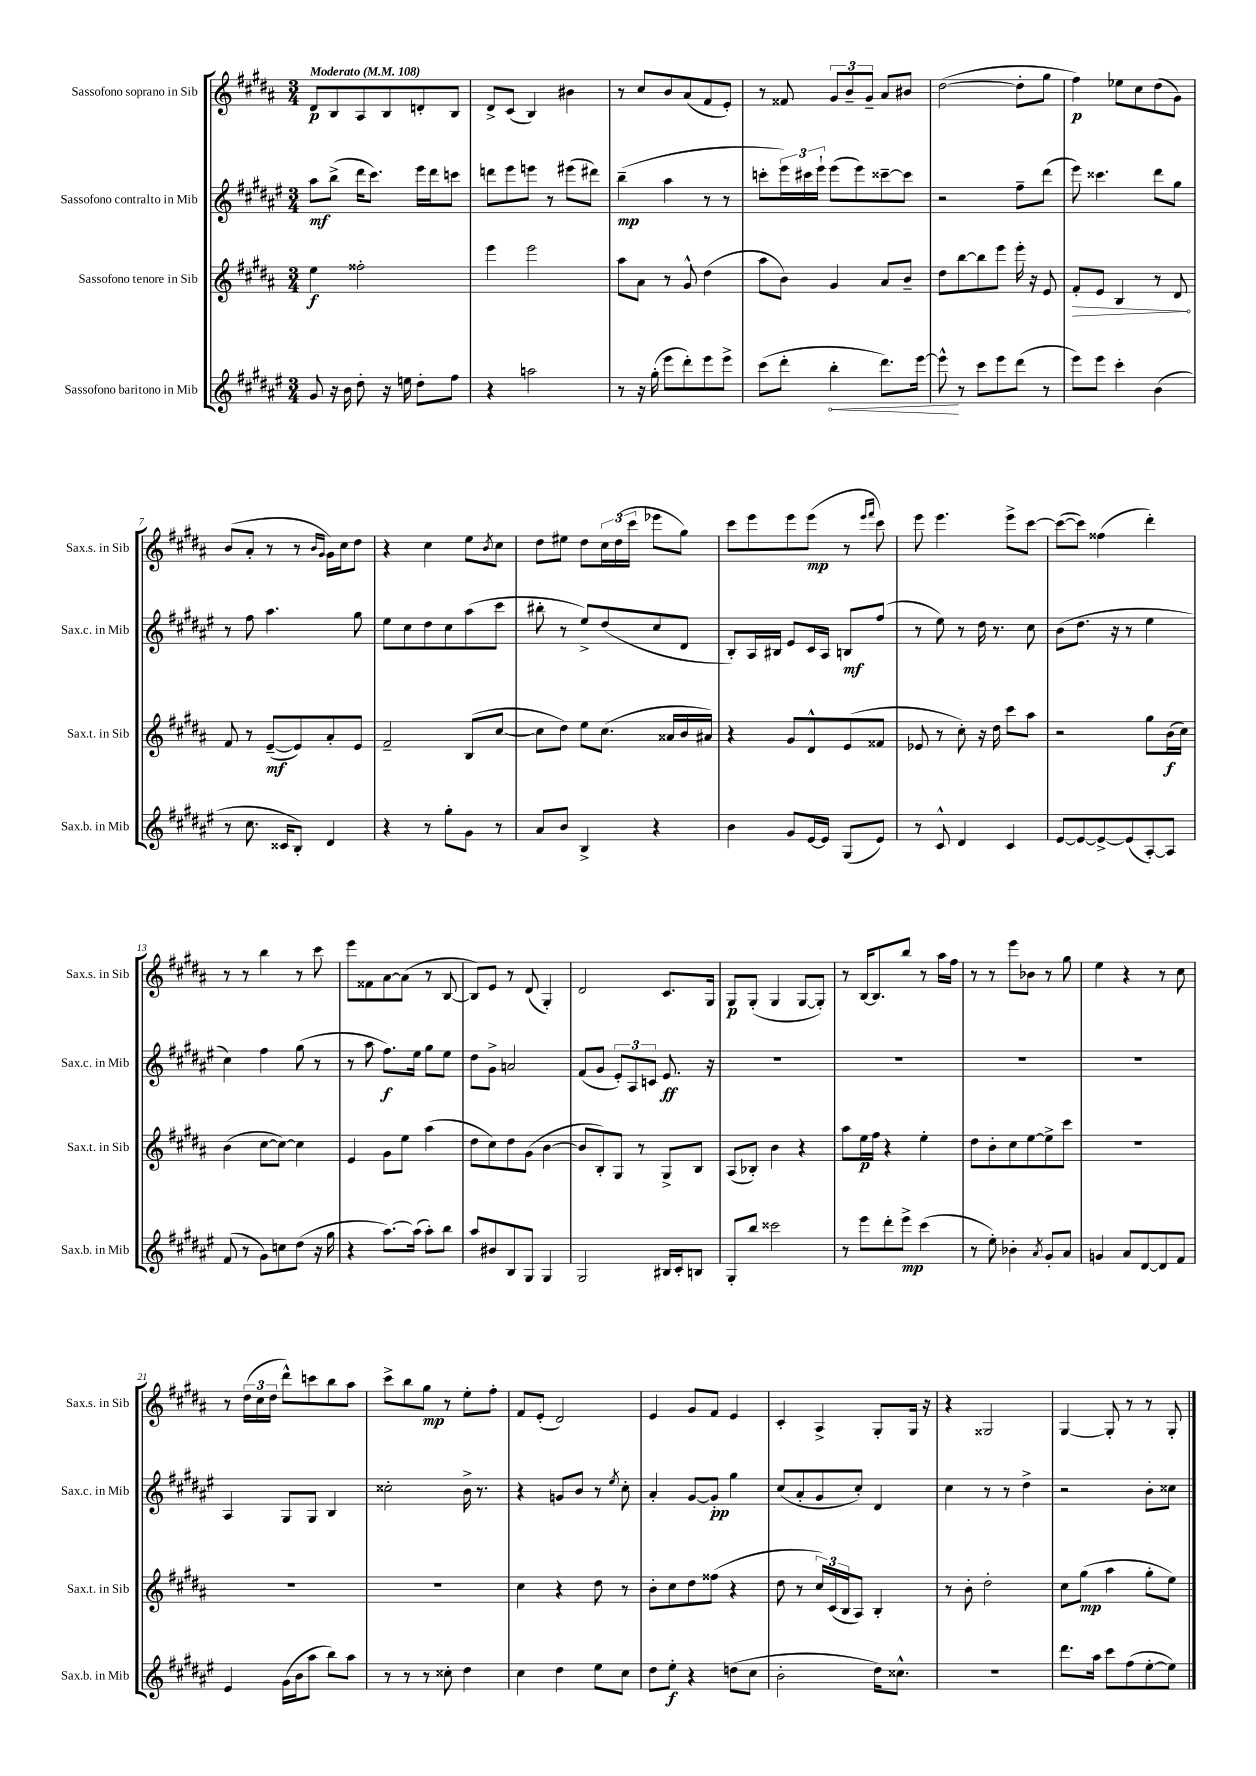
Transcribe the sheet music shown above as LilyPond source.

<<
\new StaffGroup <<
\new Staff = "s0" \with { instrumentName = "Sassofono soprano in Sib" shortInstrumentName = "Sax.s. in Sib" } {
    \clef treble \key b \major \numericTimeSignature \time 3/4 \tempo "Moderato" 4 = 108
    dis'8\p b8 ais8 b8 d'8-. b8 |
    dis'8-> cis'8( b4) bis'4 |
    r8 cis''8 b'8 ais'8( fis'8 e'8-.) |
    r8 fisis'8 \tuplet 3/2 { gis'8 b'8-- gis'8-- } ais'8 bis'8 |
    dis''2~( dis''8-. gis''8 |
    fis''4\p) ees''8 cis''8 dis''8( gis'8) |
    b'8( ais'8-. r8 r8 \grace { b'16 gis'16 } gis'16) cis''16 dis''8 |
    r4 cis''4 e''8 \acciaccatura { b'8 } cis''8 |
    dis''8 eis''8 dis''8 \tuplet 3/2 { cis''16 dis''16( cis'''16 } ees'''8 gis''8) |
    cis'''8 e'''8 e'''8 e'''8\mp( r8 \grace { e'''16 fis'''16 } cis'''8) |
    e'''8 e'''4. e'''8-> cis'''8~ |
    cis'''8~( cis'''8) fisis''4( dis'''4-.) |
    r8 r8 b''4 r8 cis'''8 |
    e'''8 fisis'8 ais'8~ ais'8( r8 b8~ |
    b8) e'8 r8 dis'8( gis4-.) |
    dis'2 cis'8. gis16 |
    gis8\p gis8-.( gis4 gis8~ gis8-.) |
    r8 b16~ b8. b''8 r8 ais''16 fis''16 |
    r8 r8 e'''8 bes'8 r8 gis''8 |
    e''4 r4 r8 cis''8 |
    r8 \tuplet 3/2 { dis''16( cis''16 dis''16 } dis'''8-^) c'''8 b''8 ais''8 |
    cis'''8-> b''8 gis''8\mp r8 e''8-. fis''8-. |
    fis'8 e'8-.( dis'2) |
    e'4 gis'8 fis'8 e'4 |
    cis'4-. ais4-> gis8-. gis16 r16 |
    r4 gisis2 |
    gis4~ gis8-. r8 r8 gis8-. \bar "|." |
}
\new Staff = "s1" \with { instrumentName = "Sassofono contralto in Mib" shortInstrumentName = "Sax.c. in Mib" } {
    \clef treble \key fis \major \numericTimeSignature \time 3/4
    ais''8\mf b''8->( dis'''16 cis'''8.) eis'''16 dis'''16 c'''8 |
    d'''8 eis'''8 e'''8 r8 eis'''8( dis'''8) |
    b''4--\mp( ais''4 r8 r8 |
    c'''8-. \tuplet 3/2 { eis'''16) cis'''16 eis'''16-! } eis'''8( eis'''8) cisis'''8~-- cisis'''8 |
    r2 fis''8-- dis'''8( |
    eis'''8) cisis'''4. dis'''8 gis''8 |
    r8 fis''8 ais''4. gis''8 |
    eis''8 cis''8 dis''8 cis''8 ais''8( cis'''8 |
    bis''8-. r8 eis''8->) dis''8( cis''8 dis'8 |
    b8-.) ais16 bis16 eis'8 cis'16 ais16 b8\mf fis''8( |
    r8 eis''8) r8 dis''16 r8. cis''8 |
    b'8( dis''8. r16 r8 eis''4 |
    cis''4) fis''4 gis''8( r8 |
    r8 ais''8 fis''8.\f) eis''16 gis''8 eis''8 |
    dis''8 gis'8-> a'2 |
    fis'8( gis'8 \tuplet 3/2 { eis'8-.) ais8 c'8 } eis'8.\ff r16 |
    R2. |
    R2. |
    R2. |
    R2. |
    ais4 gis8 gis8 b4 |
    cisis''2-. b'16-> r8. |
    r4 g'8 b'8 r8 \acciaccatura { eis''8 } cis''8-. |
    ais'4-. gis'8~ gis'8-.\pp gis''4 |
    cis''8( ais'8-. gis'8 cis''8-.) dis'4 |
    cis''4 r8 r8 dis''4-> |
    r2 b'8-. cisis''8 \bar "|." |
}
\new Staff = "s2" \with { instrumentName = "Sassofono tenore in Sib" shortInstrumentName = "Sax.t. in Sib" } {
    \clef treble \key b \major \numericTimeSignature \time 3/4
    e''4\f fisis''2-. |
    e'''4 e'''2 |
    ais''8 ais'8 r8 gis'8-^ dis''4( |
    ais''8 b'8) gis'4 ais'8 b'8-- |
    dis''8 b''8~ b''8 e'''8 e'''16-. r16 e'8 |
    \once \override Hairpin.circled-tip = ##t fis'8-.\> e'8 b4 r8 dis'8\! |
    fis'8 r8 e'8~--\mf( e'8) ais'8-. e'8 |
    fis'2-- b8( cis''8~ |
    cis''8 dis''8) e''8 cis''8.( aisis'16 b'16 ais'16) |
    r4 gis'8 dis'8-^ e'8( fisis'8 |
    ees'8 r8 cis''8-.) r16 dis''16 cis'''8 ais''8 |
    r2 gis''8 b'16\f( cis''16) |
    b'4( cis''8~ cis''8~) cis''4 |
    e'4 gis'8 e''8 ais''4( |
    dis''8 cis''8) dis''8 gis'8( b'4~ |
    b'8 b8-.) gis8 r8 gis8-> b8 |
    ais8( bes8-.) b'4 r4 |
    ais''8 e''16\p fis''16 r4 e''4-. |
    dis''8 b'8-. cis''8 e''8~ e''8-> cis'''8 |
    R2. |
    R2. |
    R2. |
    cis''4 r4 dis''8 r8 |
    b'8-. cis''8 dis''8 fisis''8( r4 |
    dis''8 r8 \tuplet 3/2 { cis''16) cis'16( b16 } ais8) b4-. |
    r8 b'8-. dis''2-. |
    cis''8 gis''8\mp( ais''4 gis''8-. e''8) \bar "|." |
}
\new Staff = "s3" \with { instrumentName = "Sassofono baritono in Mib" shortInstrumentName = "Sax.b. in Mib" } {
    \clef treble \key fis \major \numericTimeSignature \time 3/4
    gis'8 r16 b'16 dis''8-. r16 e''16 dis''8-. fis''8 |
    r4 a''2 |
    r8 r16 gis''16-.( eis'''8 dis'''8-.) eis'''8 eis'''8-> |
    cis'''8( dis'''8-. \once \override Hairpin.circled-tip = ##t b''4-.\< dis'''8.) eis'''16~ |
    eis'''8-^\! r8 cis'''8 eis'''8 dis'''8( r8 |
    eis'''8) eis'''8 cis'''4-. b'4( |
    r8 cis''8. cisis'16 b8-.) dis'4 |
    r4 r8 gis''8-. gis'8 r8 |
    ais'8 b'8 b4-> r4 |
    b'4 gis'8 eis'16~ eis'16 gis8( eis'8) |
    r8 cis'8-^ dis'4 cis'4 |
    eis'8~ eis'8~ eis'8~-> eis'8( ais8~-.) ais8 |
    fis'8( r8 gis'8) c''8 dis''8( r16 gis''16 |
    r4 ais''8.~) ais''16( ais''8-.) b''8 |
    ais''8 bis'8 b8 gis8 gis4 |
    gis2 bis16 cis'16-. b8 |
    gis8-. b''8 cisis'''2 |
    r8 eis'''8 dis'''8-. eis'''8->\mp cis'''4( |
    r8 eis''8-.) bes'4-. \acciaccatura { ais'8 } gis'8-. ais'8 |
    g'4 ais'8 dis'8~ dis'8 fis'8 |
    eis'4 gis'16( b'16 ais''8 b''8) ais''8 |
    r8 r8 r8 cisis''8-. dis''4 |
    cis''4 dis''4 eis''8 cis''8 |
    dis''8 eis''8-.\f r4 d''8( cis''8 |
    b'2-. dis''16) cisis''8.-^ |
    R2. |
    dis'''8. ais''16 cis'''8 fis''8( eis''8~-. eis''8) \bar "|." |
}
>>
>>
